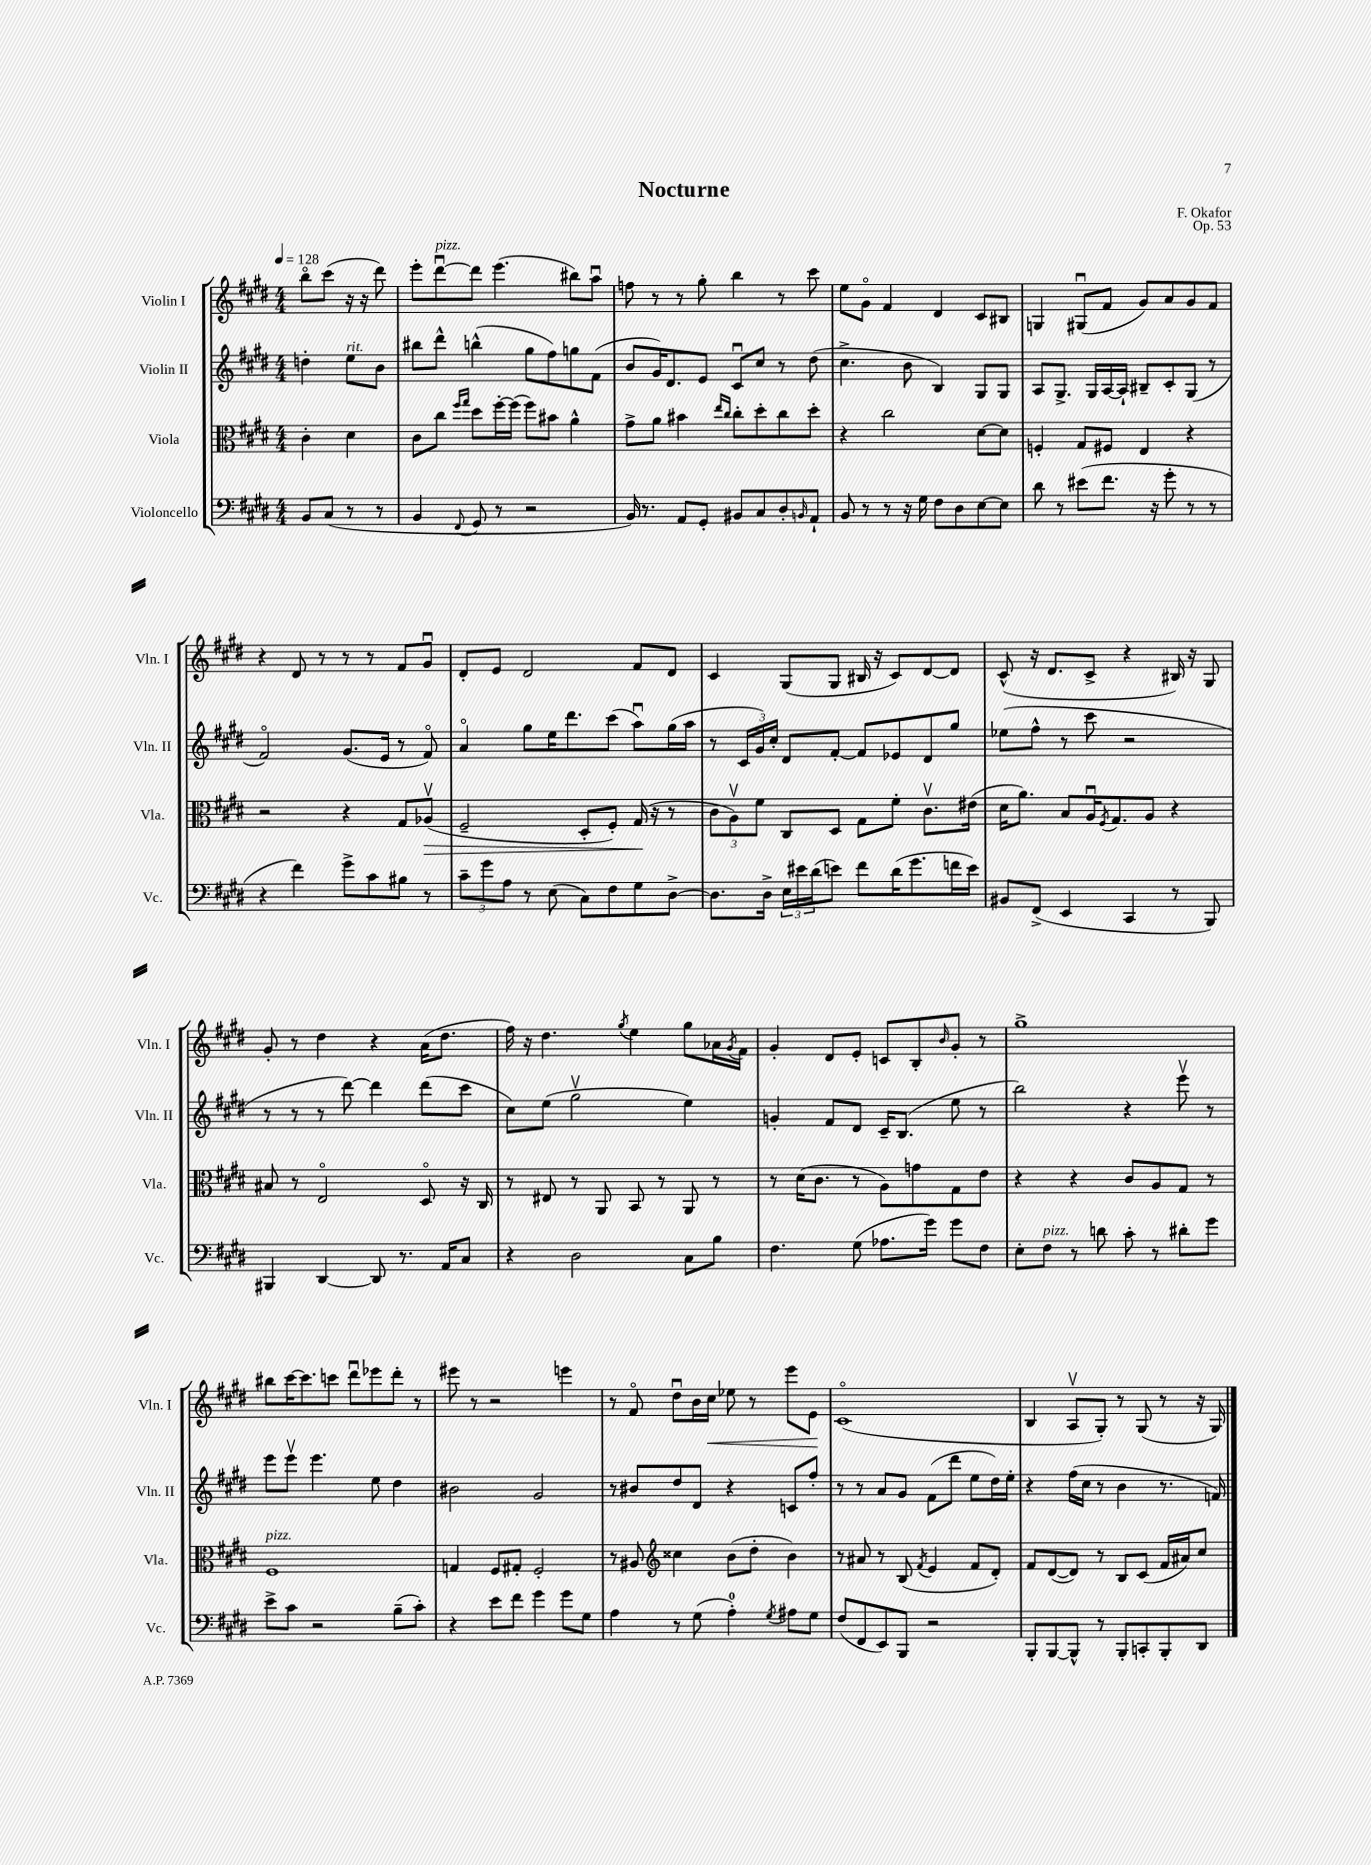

**kern	**kern	**kern	**kern
*staff4	*staff3	*staff2	*staff1
*clefF4	*clefC3	*clefG2	*clefG2
*k[f#c#g#d#]	*k[f#c#g#d#]	*k[f#c#g#d#]	*k[f#c#g#d#]
*M4/4	*M4/4	*M4/4	*M4/4
*MM128	*MM128	*MM128	*MM128
8BB	4c#'	4dd'	8bbo
(8C#	.	.	(8ccc#
8r	4d#	8ee	16r
.	.	.	16r
8r	.	8b	8ddd#)
=	=	=	=
4BB	8c#	8bb#	8eee'
.	8cc#	8ddd#^^	[8ddd#u
.	16qqff#	.	.
8qqFF#	16qqgg#	.	.
8GG#	8dd#	(4bb^^	8ddd#]
8r	[16ff#'	.	(4.eee
.	(16ff#]	.	.
2r	8ff#)	8gg#	.
.	8b#	8ff#)	.
.	4a^^	8gg	8bb#)
.	.	(8f#	8aau
=	=	=	=
16BB)	8g#^	8b	8ff
8.r	.	.	.
.	8a	16g#)	8r
.	.	8.d#	.
8AA	4b#	.	8r
8GG#'	.	8e	8gg#'
.	16qqee	.	.
.	16qqcc#	.	.
8BB#	8cc#'	8c#u	4bb
8C#	8dd#'	8cc#	.
8D#'	8cc#	8r	8r
16qqBB	.	.	.
8AA`	8dd#'	(8dd#	8ccc#
=	=	=	=
8BB	4r	4.cc#^	8ee
8r	.	.	8g#o
8r	2cc#	.	4f#
16r	.	8b	.
16G#	.	.	.
8F#	.	4B)	4d#
8D#	.	.	.
[8E	[8d#	8G#	8c#
8E]	8d#]	8G#	8B#
=	=	=	=
8d#	4F'	8A	4G
8r	.	8.G#^	.
(8e#	8G#	.	(8G#u
.	.	16G#	.
8.f#	8F#	[16A	8f#
.	.	16A`]	.
.	4E	8B#~	8g#)
16r	.	.	.
8g#'	.	8c#'	8a
8r	4r	(8G#	8g#
8r	.	8r	8f#
=	=	=	=
4r	2r	2f#o)	4r
4f#)	.	.	8d#
.	.	.	8r
8g#^	4r	(8.g#	8r
8c#	.	.	8r
.	.	16e	.
8B#	8G#	8r	8f#
8r	(8A-v	8f#o)	8g#u
=	=	=	=
12c#~	2F#~	4ao	8d#'
12g#	.	.	.
.	.	.	8e
12A	.	.	.
8r	.	8gg#	2d#
(8E	.	16ee	.
.	.	8.ddd#	.
8C#)	8D#'	.	.
8F#	8F#')	(8ccc#	.
8G#	(16G#	8aau)	8f#
.	16r	.	.
[8D#^	8r	(16gg#	8d#
.	.	16aa	.
=	=	=	=
8.D#]	12c#	8r	4c#
.	12Av)	.	.
.	.	24c#	.
.	12f#	24g#)	.
16D#^	.	.	.
.	.	24cc#'	.
24E	8C#	8d#	(8G#
24e#	.	.	.
(24d#	.	.	.
8e)	8D#	[8f#'	8G#
8f#	8G#	8f#]	16B#
.	.	.	16r
(16d#	8f#'	8e-	8c#)
8.g#	.	.	.
.	8.c#v	8d#	[8d#
16f	.	8gg#	8d#]
16e)	(16e#	.	.
=	=	=	=
8BB#	16d#	(8ee-	(8c#^^
.	8.a)	.	.
(8FF#^	.	8ff#^^	16r
.	.	.	8.d#
4EE	8B	8r	.
.	16Au	8ccc#	8c#^
.	8qF#	.	.
.	8.G#	.	.
4CC#	.	2r	4r
.	8A	.	.
8r	4r	.	16B#)
.	.	.	16r
8BBB)	.	.	8G#
=	=	=	=
4BBB#	8B#	8r	8g#'
.	8r	8r	8r
[4DD#	2Eo	8r	4dd#
.	.	[8ddd#)	.
8DD#]	.	4ddd#]	4r
8.r	.	.	.
.	8D#o	(8ddd#	(16a
16AA	.	.	8.dd#
8C#	16r	8ccc#	.
.	16C#	.	.
=	=	=	=
4r	8r	8cc#)	16ff#)
.	.	.	16r
.	8E#	(8ee	4.dd#
2D#	8r	2gg#v	.
.	8AA	.	.
.	.	.	8qgg#
.	8BB	.	4ee
.	8r	.	.
8C#	8AA	4ee)	8gg#
8B	8r	.	16a-
.	.	.	8qg#
.	.	.	16f#
=	=	=	=
4.F#	8r	4g'	4g#'
.	(16d#	.	.
.	8.c#	.	.
.	.	8f#	8d#
(8G#	8r	8d#	8e'
8.A-	8A)	16c#~	8c
.	.	(8.B	.
.	8g	.	8B'
16g#)	.	.	.
.	.	.	16qqb
8g#	8G#	8ee	8g#'
8F#	8e	8r	8r
=	=	=	=
8E'	4r	2bb)	1gg#^
8F#	.	.	.
8r	4r	.	.
8d	.	.	.
8c#'	8c#	4r	.
8r	8A	.	.
8d#'	8G#	8eeev	.
8g#	8r	8r	.
=	=	=	=
8e^	1F#	8eee	8bb#
8c#	.	8eeev	[16ccc#
.	.	.	8.ccc#]
2r	.	4.eee	.
.	.	.	8ccc
.	.	.	8ddd#u
.	.	8ee	8eee-
(8B~	.	4dd#	8ddd#'
8c#')	.	.	8r
=	=	=	=
4r	4G	2b#	8eee#
.	.	.	8r
8e	8F#	.	2r
8f#	8G#'	.	.
4g#	2F#'	2g#	.
8g#	.	.	4eee
8G#	.	.	.
=	=	=	=
4A	8r	8r	8r
.	8A#	8b#	8f#o
*	*clefG2	*	*
8r	4cc##	8dd#	8dd#u
(8G#	.	8d#	16b
.	.	.	16cc#
4A')	(8b	4r	8ee-
.	8dd#'	.	8r
8qG#	.	.	.
8A#	4b)	8c	8eee
8G#	.	8ff#'	8e
=	=	=	=
(8F#	8r	8r	(1c#o
8FF#	8a#	8r	.
8EE)	8r	8a	.
8BBB	(8B	8g#	.
.	8qf#	.	.
2r	4e	(8f#	.
.	.	8ddd#	.
.	8f#	8ee	.
.	8d#')	16dd#)	.
.	.	16ee'	.
=	=	=	=
8BBB'	8f#	4r	4B
[8BBB	([8d#	.	.
8BBB^^]	8d#])	(16ff#	8Av
.	.	16cc#	.
8r	8r	8r	8G#')
8BBB'	8B	4b	8r
8CC'	(8c#	.	(8G#
8BBB'	16f#	8.r	8r
.	16a#)	.	.
8DD#	8cc#	.	16r
.	.	16f)	16G#)
==	==	==	==
*-	*-	*-	*-
